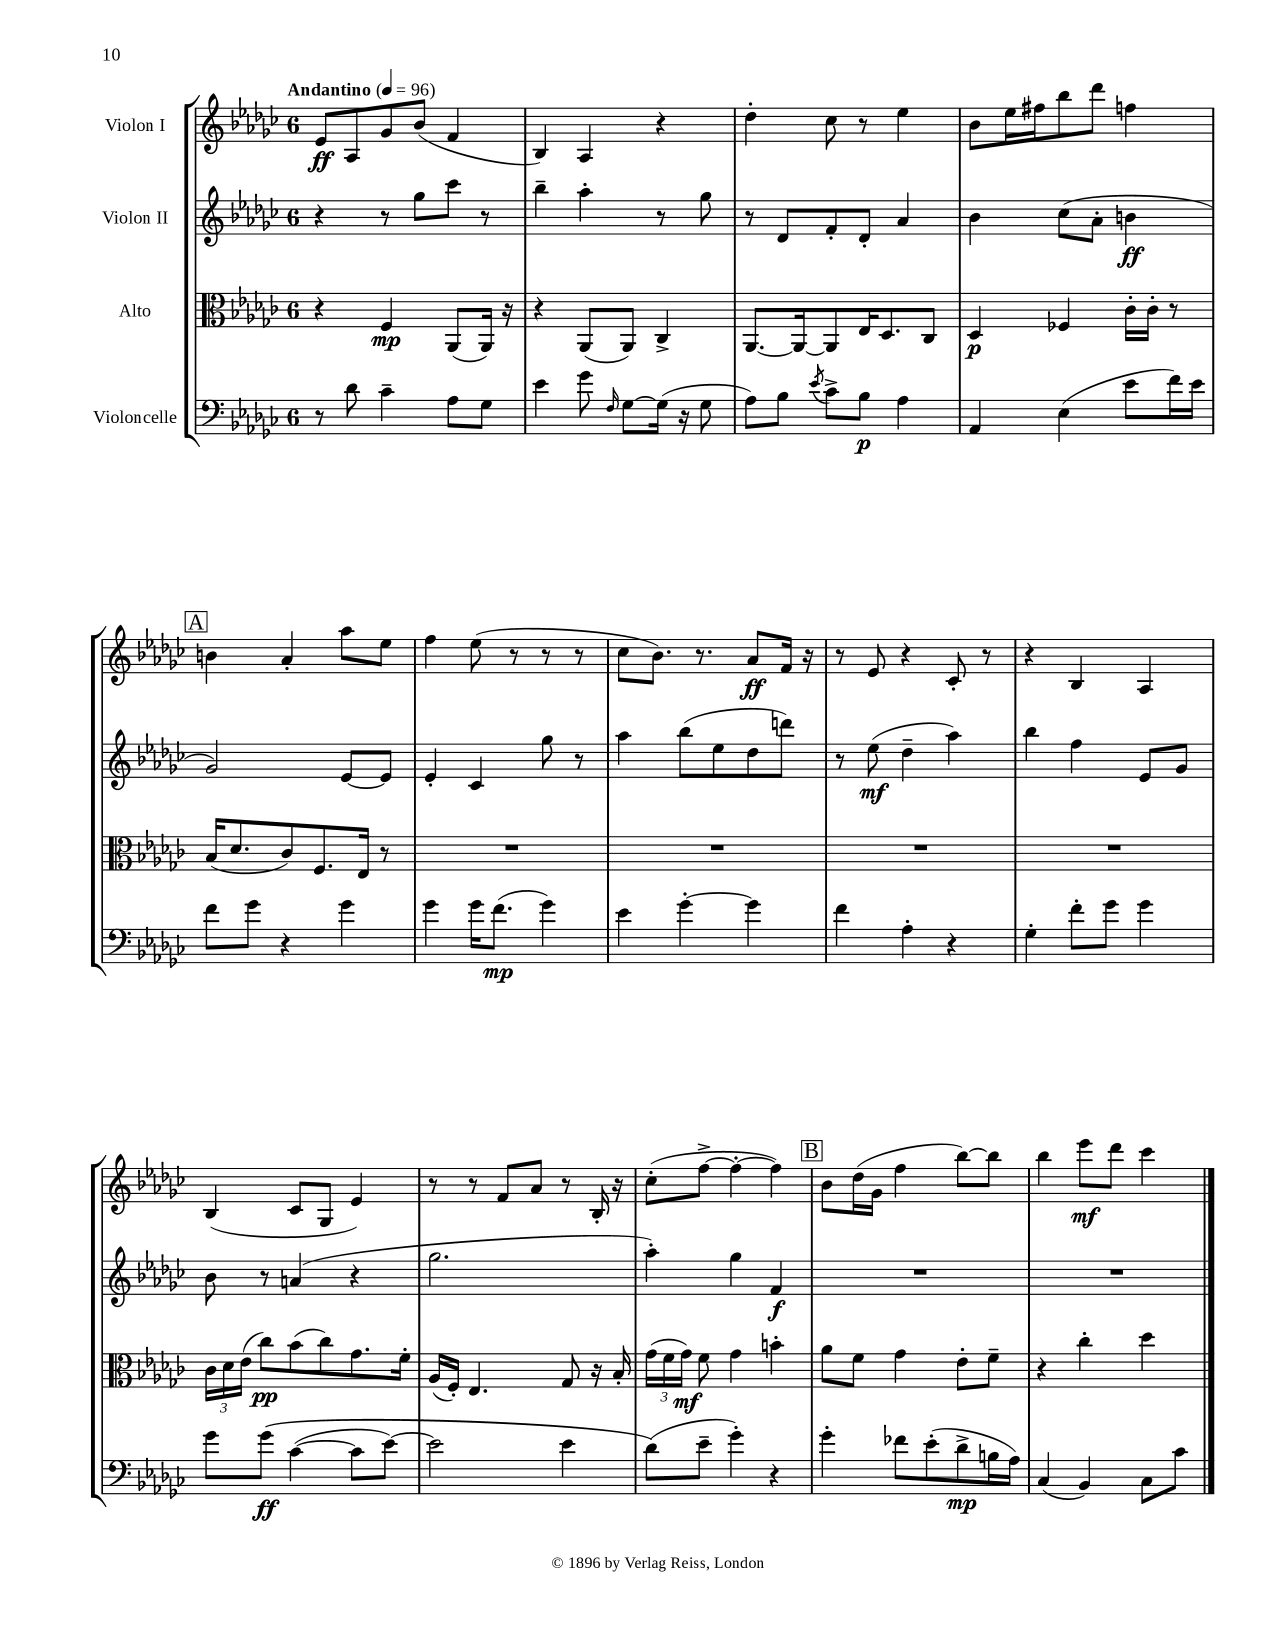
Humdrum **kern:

**kern	**dynam	**kern	**dynam	**kern	**dynam	**kern	**dynam
*part4	*part4	*part3	*part3	*part2	*part2	*part1	*part1
*staff4	*staff4	*staff3	*staff3	*staff2	*staff2	*staff1	*staff1
*I"Violoncelle	*	*I"Alto	*	*I"Violon II	*	*I"Violon I	*
*clefF4	*	*clefC3	*	*clefG2	*	*clefG2	*
*k[b-e-a-d-g-c-]	*	*k[b-e-a-d-g-c-]	*	*k[b-e-a-d-g-c-]	*	*k[b-e-a-d-g-c-]	*
*M6/8	*	*M6/8	*	*M6/8	*	*M6/8	*
*MM96	*	*MM96	*	*MM96	*	*MM96	*
=1	=1	=1	=1	=1	=1	=1	=1
!	!	!	!	!	!	!LO:TX:a:B:t=Andantino	!
8r	.	4r	.	4r	.	8e-/L	ff
8d-\	.	.	.	.	.	8A-/	.
4c-~\	.	4F/	mp	8r	.	8g-/	.
.	.	.	.	8gg-\L	.	(8b-/J	.
8A-\L	.	(8AA-/L	.	8ccc-\J	.	4f/	.
8G-\J	.	16AA-/Jk)	.	8r	.	.	.
.	.	16r	.	.	.	.	.
=2	=2	=2	=2	=2	=2	=2	=2
4e-\	.	4r	.	4bb-~\	.	4B-/)	.
8g-\	.	(8AA-/L	.	4aa-'\	.	4A-/	.
16qqF/	.	.	.	.	.	.	.
[8G-\L	.	8AA-/J)	.	.	.	.	.
(16G-\Jk]	.	4C-^/	.	8r	.	4r	.
16r	.	.	.	.	.	.	.
8G-\	.	.	.	8gg-\	.	.	.
=3	=3	=3	=3	=3	=3	=3	=3
8A-\L)	.	[8.AA-/L	.	8r	.	4dd-'\	.
8B-\J	.	.	.	8d-/L	.	.	.
.	.	16AA-/k_	.	.	.	.	.
8qe-/	.	.	.	.	.	.	.
8c-^\L	.	8AA-/]	.	8f'/	.	8cc-\	.
8B-\J	p	16E-/K	.	8d-'/J	.	8r	.
.	.	8.D-/	.	.	.	.	.
4A-\	.	.	.	4a-/	.	4ee-\	.
.	.	8C-/J	.	.	.	.	.
=4	=4	=4	=4	=4	=4	=4	=4
4AA-/	.	4D-/	p	4b-\	.	8b-\L	.
.	.	.	.	.	.	16ee-\L	.
.	.	.	.	.	.	16ff#X\J	.
(4E-\	.	4F-X/	.	(8cc-\L	.	8bb-\	.
.	.	.	.	8a-'\J	.	8ddd-\J	.
8e-\L	.	16c-'\LL	.	4bn\	ff	4ffn\	.
.	.	16c-'\JJ	.	.	.	.	.
16f\L)	.	8r	.	.	.	.	.
16e-\JJ	.	.	.	.	.	.	.
!!LO:LB:g=z
!!LO:REH:place=s1:t=A
=5	=5	=5	=5	=5	=5	=5	=5
8f\L	.	(16B-/KL	.	2g-/)	.	4bn\	.
.	.	8.d-/	.	.	.	.	.
8g-\J	.	.	.	.	.	.	.
4r	.	8c-/)	.	.	.	4a-'/	.
.	.	8.F/	.	.	.	.	.
4g-\	.	.	.	[8e-/L	.	8aa-\L	.
.	.	16E-/Jk	.	.	.	.	.
.	.	8r	.	8e-/J]	.	8ee-\J	.
=6	=6	=6	=6	=6	=6	=6	=6
4g-\	.	2.r	.	4e-'/	.	4ff\	.
16g-\KL	.	.	.	4c-/	.	(8ee-\	.
(8.f\J	mp	.	.	.	.	.	.
.	.	.	.	.	.	8r	.
4g-\)	.	.	.	8gg-\	.	8r	.
.	.	.	.	8r	.	8r	.
=7	=7	=7	=7	=7	=7	=7	=7
4e-\	.	2.r	.	4aa-\	.	8cc-\L	.
.	.	.	.	.	.	8.b-\J)	.
[4g-'\	.	.	.	(8bb-\L	.	.	.
.	.	.	.	.	.	8.r	.
.	.	.	.	8ee-\	.	.	.
4g-\]	.	.	.	8dd-\	.	8a-/L	ff
.	.	.	.	8dddn\J)	.	16f/Jk	.
.	.	.	.	.	.	16r	.
=8	=8	=8	=8	=8	=8	=8	=8
4f\	.	2.r	.	8r	.	8r	.
.	.	.	.	(8ee-\	mf	8e-/	.
4A-'\	.	.	.	4dd-~\	.	4r	.
4r	.	.	.	4aa-\)	.	8c-'/	.
.	.	.	.	.	.	8r	.
=9	=9	=9	=9	=9	=9	=9	=9
4G-'\	.	2.r	.	4bb-\	.	4r	.
8f'\L	.	.	.	4ff\	.	4B-/	.
8g-\J	.	.	.	.	.	.	.
4g-\	.	.	.	8e-/L	.	4A-/	.
.	.	.	.	8g-/J	.	.	.
!!LO:LB:g=z
=10	=10	=10	=10	=10	=10	=10	=10
8g-\L	.	24c-\LL	.	8b-\	.	(4B-/	.
.	.	24d-\	.	.	.	.	.
.	.	(24e-\JJ	.	.	.	.	.
(8g-\J	ff	8cc-\L)	pp	8r	.	.	.
([4c-\	.	(8b-\	.	(4an/	.	8c-/L	.
.	.	8cc-\)	.	.	.	8G-/J	.
8c-\L]	.	8.g-\	.	4r	.	4e-/)	.
[8e-\J)	.	.	.	.	.	.	.
.	.	16f'\Jk	.	.	.	.	.
=11	=11	=11	=11	=11	=11	=11	=11
2e-\]	.	(16A-/LL	.	2.gg-\	.	8r	.
.	.	16F'/JJ)	.	.	.	.	.
.	.	4.E-/	.	.	.	8r	.
.	.	.	.	.	.	8f/L	.
.	.	.	.	.	.	8a-/J	.
4e-\	.	8G-/	.	.	.	8r	.
.	.	16r	.	.	.	16B-'/	.
.	.	16B-'/	.	.	.	16r	.
=12	=12	=12	=12	=12	=12	=12	=12
(8d-\L)	.	(24g-\LL	.	4aa-'\)	.	(8cc-'\L	.
.	.	24f\	.	.	.	.	.
.	.	24g-\JJ)	mf	.	.	.	.
8e-~\J	.	8f\	.	.	.	[8ff^\J	.
4g-'\)	.	4g-\	.	4gg-\	.	4ff'\_	.
4r	.	4bn'\	.	4f/	f	4ff\])	.
!!LO:REH:place=s1:t=B
=13	=13	=13	=13	=13	=13	=13	=13
4g-'\	.	8a-\L	.	2.r	.	8b-\L	.
.	.	8f\J	.	.	.	(16dd-\L	.
.	.	.	.	.	.	16g-\JJ	.
8f-X\L	.	4g-\	.	.	.	4ff\	.
(8e-'\	.	.	.	.	.	.	.
8d-^\	mp	8e-'\L	.	.	.	[8bb-\L)	.
16Bn\L	.	8f~\J	.	.	.	8bb-\J]	.
16A-\JJ)	.	.	.	.	.	.	.
=14	=14	=14	=14	=14	=14	=14	=14
(4C-/	.	4r	.	2.r	.	4bb-\	.
4BB-/)	.	4cc-'\	.	.	.	8eee-\L	mf
.	.	.	.	.	.	8ddd-\J	.
8C-\L	.	4dd-\	.	.	.	4ccc-\	.
8c-\J	.	.	.	.	.	.	.
==	==	==	==	==	==	==	==
*-	*-	*-	*-	*-	*-	*-	*-
